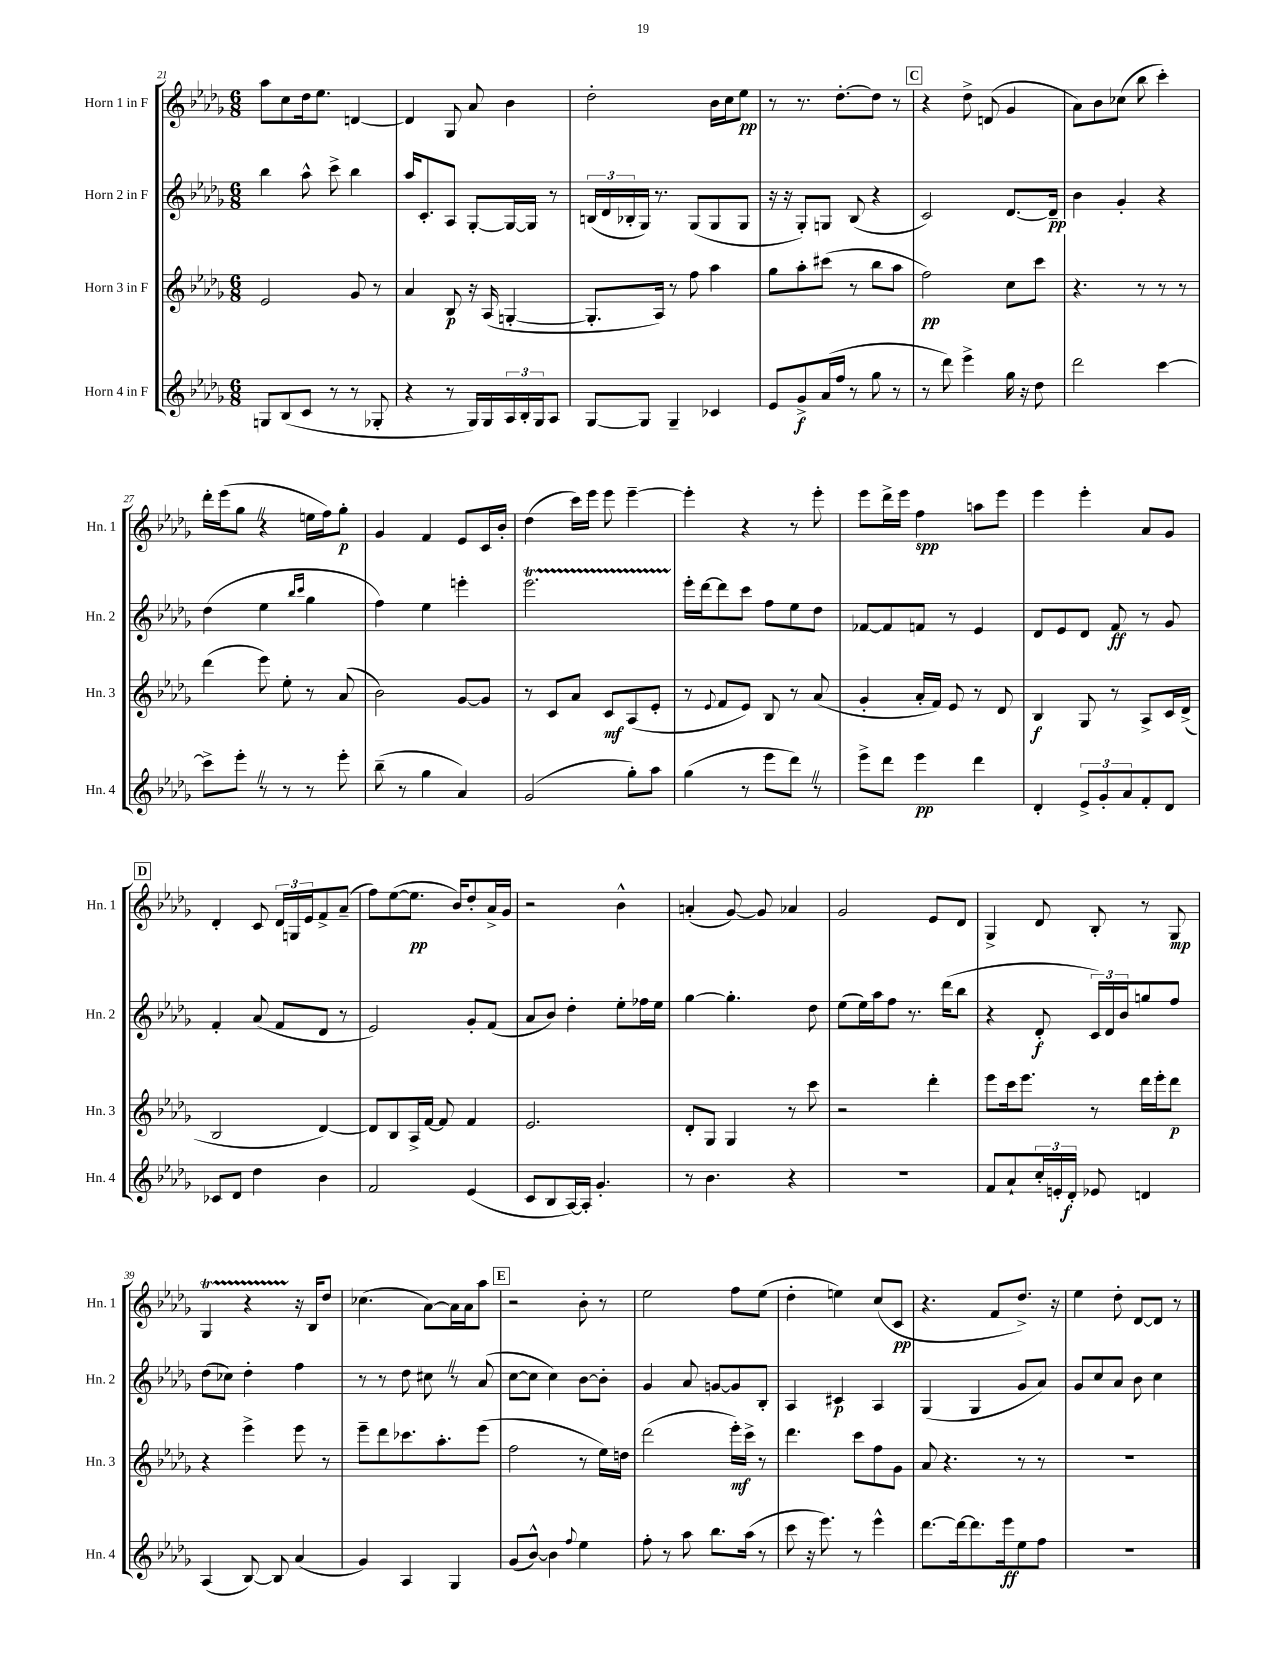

**kern	**kern	**kern	**kern
*staff4	*staff3	*staff2	*staff1
*clefG2	*clefG2	*clefG2	*clefG2
*k[b-e-a-d-g-]	*k[b-e-a-d-g-]	*k[b-e-a-d-g-]	*k[b-e-a-d-g-]
*M6/8	*M6/8	*M6/8	*M6/8
8G	2e-	4bb-	8aa-
(8B-	.	.	8cc
8c	.	8aa-^^	16dd-
.	.	.	8.ee-
8r	.	8ccc^	.
8r	8g-	4bb-	[4d
8G-'	8r	.	.
=	=	=	=
4r	4a-	16aa-	4d]
.	.	8.c'	.
8r	8B-	8A-	8G-
16G-)	16r	[8G-'	8a-
16G-	(16A-	.	.
24A-	[4G'	16G-_	4b-
24B-'	.	.	.
.	.	16G-]	.
24G-	.	.	.
8A-	.	8r	.
=	=	=	=
[8G-	8.G']	(24B	2dd-'
.	.	24d-	.
.	.	24B-'	.
8G-]	.	16G-)	.
.	16A-)	8.r	.
4G-~	8r	.	.
.	8ff	(8G-	.
4c-	4aa-	8G-	16b-
.	.	.	16cc
.	.	8G-	8ee-
=	=	=	=
8e-	8gg-	16r	8r
.	.	16r	.
8g-^	8aa-'	8G-')	8.r
(16a-	(8ccc#	8G	.
16ff	.	.	[8.dd-'
8r	8r	(8B-	.
8gg-	8bb-	4r	8dd-]
8r	8aa-	.	8r
=	=	=	=
8r	2ff)	2c)	4r
8ddd-)	.	.	.
4eee-^	.	.	8dd-^
.	.	.	(8d
16gg-	8cc	[8.d-	4g-
16r	.	.	.
8dd-	8ccc	.	.
.	.	16d-~]	.
=	=	=	=
2ddd-	4.r	4b-	8a-)
.	.	.	8b-
.	.	4g-'	(8cc-
.	8r	.	8bb-
[4ccc	8r	4r	4ccc')
.	8r	.	.
=	=	=	=
8ccc^]	(4ddd-	(4dd-	16ddd-'
.	.	.	(16eee-
8eee-'	.	.	8gg-
8r	8eee-)	4ee-	4r
8r	8ee-'	.	.
.	.	16qqbb-	.
.	.	16qqccc	.
8r	8r	4gg-	16ee
.	.	.	16ff)
8eee-'	(8a-	.	8gg-'
=	=	=	=
(8bb-~	2b-)	4ff)	4g-
8r	.	.	.
4gg-	.	4ee-	4f
4a-)	[8g-	4eee'	8e-
.	8g-]	.	16c
.	.	.	16b-'
=	=	=	=
(2g-	8r	2.eee-	(4dd-
.	8c	.	.
.	8a-	.	16ccc)
.	.	.	16eee-
.	8c	.	8eee-
8gg-')	(8A-	.	[4eee-~
8aa-	8e-'	.	.
=	=	=	=
(4gg-	8r	16eee-'	4eee-']
.	.	[16ddd-	.
.	8qqe-	.	.
.	8f	8ddd-]	.
8r	8e-)	8ccc	4r
8eee-	8B-	8ff	.
8ddd-)	8r	8ee-	8r
8r	(8a-	8dd-	8eee-'
=	=	=	=
8eee-^	4g-'	[8f-	8eee-
8ddd-	.	8f-]	16ddd-^
.	.	.	16eee-
4eee-	16a-'	8f	4ff
.	16f)	.	.
.	8e-	8r	.
4ddd-	8r	4e-	8aa
.	8d-	.	8eee-
=	=	=	=
4d-'	4B-	8d-	4eee-
.	.	8e-	.
12e-^	8G-	8d-	4eee-'
12g-'	.	.	.
.	8r	8f	.
12a-	.	.	.
8f'	8A-^	8r	8a-
8d-	16c	8g-	8g-
.	(16d-^	.	.
=	=	=	=
8c-	2B-	4f'	4d-'
8d-	.	.	.
4dd-	.	(8a-	8c
.	.	8f	24d-
.	.	.	24G
.	.	.	24e-
4b-	[4d-)	8d-	8f^
.	.	8r	(8a-~
=	=	=	=
2f	8d-]	2e-)	8ff)
.	8B-	.	([8ee-
.	16A-^	.	8.ee-]
.	[16f	.	.
.	8f]	.	.
.	.	.	16b-)
(4e-	4f	8g-'	8dd-'
.	.	(8f	16a-^
.	.	.	16g-
=	=	=	=
8c	2.e-	8a-	2r
8B-	.	8b-)	.
[16A-)	.	4dd-'	.
16A-']	.	.	.
4.g-'	.	.	.
.	.	8ee-'	4b-^^
.	.	16ff-	.
.	.	16ee-	.
=	=	=	=
8r	8d-'	[4gg-	(4a'
4.b-	8G-	.	.
.	4G-	4.gg-']	[8g-)
.	.	.	8g-]
4r	8r	.	4a-
.	8ccc	8dd-	.
=	=	=	=
2.r	2r	(8ee-	2g-
.	.	16ee-)	.
.	.	16aa-	.
.	.	8ff	.
.	.	8.r	.
.	4ddd-'	.	8e-
.	.	(16ddd-	.
.	.	8bb-	8d-
=	=	=	=
8f	8eee-	4r	4G-^
8a-`	16ccc	.	.
.	8.eee-	.	.
24cc'	.	8d-'	8d-
24e'	.	.	.
24d-'	.	.	.
8e-	8r	24c)	8B-'
.	.	24d-	.
.	.	24b-	.
4d	16ddd-	8gg	8r
.	16eee-'	.	.
.	8ddd-	8ff	8G-
=	=	=	=
(4A-	4r	(8dd-	4G-
.	.	8cc-)	.
[8B-)	4eee-^	4dd-'	4r
8B-]	.	.	.
(4a-	8eee-	4ff	16r
.	.	.	16B-
.	8r	.	8dd-
=	=	=	=
4g-)	8eee-~	8r	(4.cc-
.	8ddd-	8r	.
4A-	8.ccc-	8dd-	.
.	.	8cc#	[8a-)
.	8.aa-'	.	.
4G-	.	8r	16a-]
.	.	.	16a-
.	(8eee-	(8a-	8aa-
=	=	=	=
(8g-	2ff	[8cc	2r
[8b-^^)	.	8cc]	.
4b-]	.	4cc)	.
8qqff	.	.	.
4ee-	8r	[8b-	8b-'
.	16ee-)	8b-']	8r
.	16dd	.	.
=	=	=	=
8ff'	(2ddd-	4g-	2ee-
8r	.	.	.
8aa-	.	8a-	.
8.bb-	.	[8g	.
.	16eee-')	8g]	8ff
(16aa-	16ccc^	.	.
8r	8r	8B-'	(8ee-
=	=	=	=
8ccc	4.ddd-	4A-	4dd-'
16r	.	.	.
8.eee-)	.	.	.
.	.	4c#	4ee)
8r	8ccc	.	.
4eee-^^	8ff	4A-	(8cc
.	8g-	.	8c
=	=	=	=
[8.ddd-	8a-	(4G-	4.r
.	4.r	.	.
16ddd-_	.	.	.
8.ddd-]	.	4G-	.
.	.	.	8f
16eee-	.	.	.
8ee-	8r	8g-	8.dd-^)
8ff	8r	8a-)	.
.	.	.	16r
=	=	=	=
2.r	2.r	8g-	4ee-
.	.	8cc	.
.	.	8a-	8dd-'
.	.	8b-	[8d-
.	.	4cc	8d-]
.	.	.	8r
==	==	==	==
*-	*-	*-	*-
